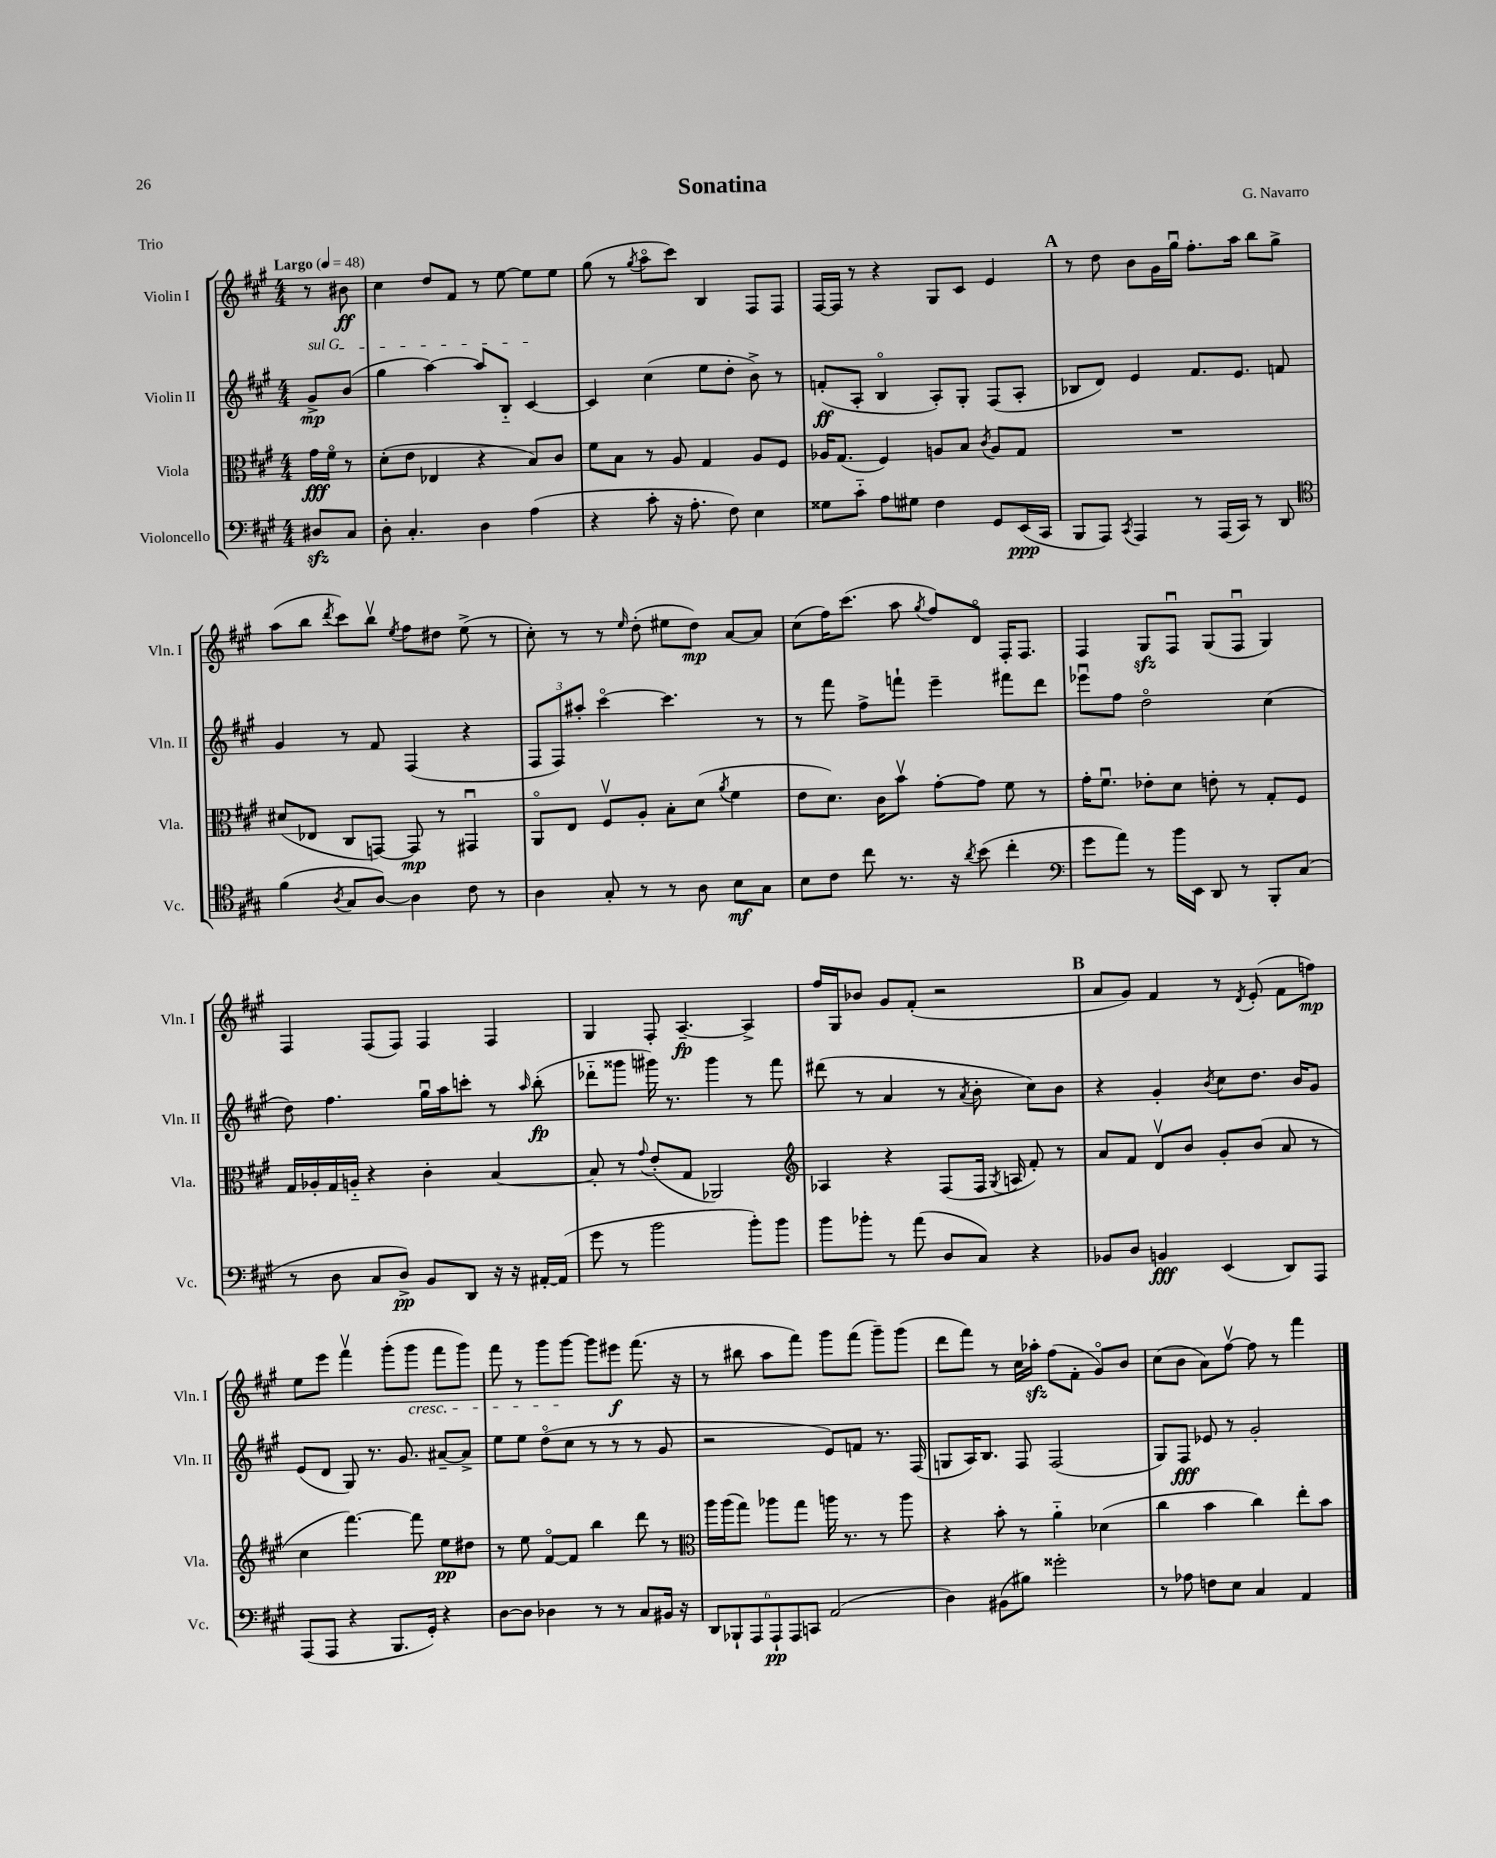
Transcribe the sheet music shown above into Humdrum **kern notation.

**kern	**dynam	**kern	**dynam	**kern	**dynam	**kern	**dynam
*part4	*part4	*part3	*part3	*part2	*part2	*part1	*part1
*staff4	*staff4	*staff3	*staff3	*staff2	*staff2	*staff1	*staff1
*I"Violoncello	*	*I"Viola	*	*I"Violin II	*	*I"Violin I	*
*I'Vc.	*	*I'Vla.	*	*I'Vln. II	*	*I'Vln. I	*
*clefF4	*	*clefC3	*	*clefG2	*	*clefG2	*
*k[f#c#g#]	*	*k[f#c#g#]	*	*k[f#c#g#]	*	*k[f#c#g#]	*
*M4/4	*	*M4/4	*	*M4/4	*	*M4/4	*
*MM48	*	*MM48	*	*MM48	*	*MM48	*
=	=	=	=	=	=	=	=
!	!	!	!	!	!	!LO:TX:a:B:t=Largo	!
!	!	!	!	!LO:TX:a:i:t=sul G	!	!	!
8D#Xzz/L	.	16g#\LL	fff	8g#^/L	mp	8r	.
.	.	16f#\JJ	.	.	.	.	.
8C#/J	.	8r	.	(8b/J	.	8b#X\	ff
=1	=1	=1	=1	=1	=1	=1	=1
8D'\	.	(8d'\L	.	4gg#\	.	4cc#\	.
4.C#'/	.	8e\J	.	.	.	.	.
.	.	4E-X/	.	[4aa\)	.	8dd/L	.
.	.	.	.	.	.	8f#/J	.
4D\	.	4r	.	8aa/L]	.	8r	.
.	.	.	.	8B/J	.	[8ee\	.
(4A\	.	8B/L)	.	[4c#/	.	8ee\L]	.
.	.	8c#/J	.	.	.	8ee\J	.
=2	=2	=2	=2	=2	=2	=2	=2
4r	.	8f#\L	.	4c#/]	.	(8gg#\	.
.	.	8B\J	.	.	.	8r	.
.	.	.	.	.	.	8qgg#/	.
8c#'\	.	8r	.	(4cc#\	.	8aa\L	.
16r	.	8A/	.	.	.	8ccc#\J)	.
8.A'\	.	.	.	.	.	.	.
.	.	4G#/	.	8ee\L	.	4B/	.
8F#\)	.	.	.	8dd'\J	.	.	.
4E\	.	8A/L	.	8b^\)	.	8F#/L	.
.	.	8F#/J	.	8r	.	8F#/J	.
=3	=3	=3	=3	=3	=3	=3	=3
8G##X\L	.	16A-X/KL	.	(8fn'/L	ff	[16F#/LL	.
.	.	(8.G#/J	.	.	.	16F#/JJ]	.
8c#\J	.	.	.	8A'/J	.	8r	.
8A\L	.	4F#/)	.	4B/	.	4r	.
8G#X\J	.	.	.	.	.	.	.
4F#\	.	8An/L	.	8A'/L)	.	8G#/L	.
.	.	8B/J	.	8G#'/J	.	8c#/J	.
.	.	8qc#/	.	.	.	.	.
8GG#/L	.	8A/L	.	(8F#/L	.	4e/	.
(16EE/L	ppp	8G#/J	.	8A'/J	.	.	.
16CC#/JJ	.	.	.	.	.	.	.
!!LO:REH:place=s1:t=A
=4	=4	=4	=4	=4	=4	=4	=4
8BBB/L	.	1r	.	8B-X/L	.	8r	.
8AAA/J)	.	.	.	8d/J)	.	8dd\	.
8qCC#/	.	.	.	.	.	.	.
4AAA/	.	.	.	4e/	.	8b\L	.
.	.	.	.	.	.	16g#\L	.
.	.	.	.	.	.	16gg#u\JJ	.
8r	.	.	.	8.f#/L	.	8.ff#'\L	.
(16AAA/LL	.	.	.	.	.	.	.
16CC#/JJ)	.	.	.	8.e/J	.	16aa\Jk	.
8r	.	.	.	.	.	8bb\L	.
8DD/	.	.	.	8fn/	.	8gg#^\J	.
!!LO:LB:g=z
=5	=5	=5	=5	=5	=5	=5	=5
*clefC4	*	*	*	*	*	*	*
(4f#\	.	(8d#X/L	.	4g#/	.	(8aa\L	.
.	.	8E-X/J	.	.	.	8bb\J	.
8qA/	.	.	.	.	.	8qddd/	.
8G#/L	.	8C#/L	.	8r	.	8ccc#\L)	.
[8A/J)	.	[8GGn/J)	.	8f#/	.	8bbv\J	.
.	.	.	.	.	.	8qee/	.
4A\]	.	8GG/]	mp	(4F#/	.	8ff#\L	.
.	.	8r	.	.	.	8dd#X\J	.
8c#\	.	4GG#Xu/	.	4r	.	(8ee^\	.
8r	.	.	.	.	.	8r	.
=6	=6	=6	=6	=6	=6	=6	=6
4A\	.	8AA/L	.	12F#/L	.	8cc#'\)	.
.	.	.	.	12F#/)	.	.	.
.	.	8E/J	.	.	.	8r	.
.	.	.	.	12aa#X'/J	.	.	.
8G#'/	.	8F#v/L	.	[4ccc#\	.	8r	.
.	.	.	.	.	.	16qqee/	.
8r	.	8A'/J	.	.	.	(8dd'\	.
8r	.	8B'\L	.	4.ccc#\]	.	8ee#X\L	.
8A\	.	(8d\J	.	.	.	8dd\J)	mp
.	.	8qa/	.	.	.	.	.
8B\L	mf	4f#\	.	.	.	[8a/L	.
8G#\J	.	.	.	8r	.	8a/J]	.
=7	=7	=7	=7	=7	=7	=7	=7
8B\L	.	8e\L	.	8r	.	(8cc#\L	.
8c#\J	.	8.d\J)	.	8fff#\	.	16ff#\K)	.
.	.	.	.	.	.	(8.ccc#\J	.
8cc#\	.	.	.	8ff#^\L	.	.	.
.	.	16c#\KL	.	.	.	.	.
8.r	.	8bv\J	.	8fffn`\J	.	8aa\	.
.	.	.	.	.	.	8qgg#/	.
.	.	[8g#'\L	.	4eee~\	.	8ff#/L)	.
16r	.	.	.	.	.	.	.
8qa/	.	.	.	.	.	.	.
(8b\	.	8g#\J]	.	.	.	8d/J	.
4cc#'\	.	8f#\	.	8fff#X\L	.	16F#'/KL	.
.	.	.	.	.	.	8.F#/J	.
.	.	8r	.	8ddd\J	.	.	.
=8	=8	=8	=8	=8	=8	=8	=8
*clefF4	*	*	*	*	*	*	*
8g#\L	.	16g#'\KL	.	8eee-Xu\L	.	4F#/	.
.	.	8.f#u\J	.	.	.	.	.
8a\J)	.	.	.	8ff#\J	.	.	.
8r	.	8e-X'\L	.	2dd\	.	8G#zz/L	.
16b\LL	.	8d\J	.	.	.	8F#u/J	.
16EE\JJ	.	.	.	.	.	.	.
8DD/	.	8en'\	.	.	.	(8G#/L	.
8r	.	8r	.	.	.	8F#u/J	.
8BBB'/L	.	8G#'/L	.	(4cc#\	.	4G#/)	.
(8C#/J	.	8F#/J	.	.	.	.	.
!!LO:LB:g=z
=9	=9	=9	=9	=9	=9	=9	=9
8r	.	16G#/LL	.	8dd\)	.	4F#/	.
.	.	16A-X'/	.	.	.	.	.
8D\	.	16G#/	.	4.ff#\	.	.	.
.	.	16An/JJ	.	.	.	.	.
8C#/L	.	4r	.	.	.	(8F#/L	.
8D^/J)	pp	.	.	.	.	8F#/J)	.
8BB/L	.	4c#'\	.	16gg#u\LL	.	4F#/	.
.	.	.	.	16aa\J	.	.	.
8DD/J	.	.	.	8cccn'\J	.	.	.
16r	.	[4B/	.	8r	.	4F#/	.
16r	.	.	.	.	.	.	.
.	.	.	.	16qqaa/	.	.	.
[16AA#X'/LL	.	.	.	(8bb'\	fp	.	.
(16AA#/JJ]	.	.	.	.	.	.	.
=10	=10	=10	=10	=10	=10	=10	=10
8g#\	.	8B'/]	.	8ddd-X\L	.	4G#/	.
8r	.	8r	.	8ggg##X\J	.	.	.
.	.	8qqg#/	.	.	.	.	.
2b\	.	(8e'/L	.	16ggg#X\)	.	8F#'/	.
.	.	.	.	8.r	.	.	.
.	.	8G#/J	.	.	.	[4.A~/	fp
.	.	2AA-X/)	.	4ggg#\	.	.	.
8b'\L)	.	.	.	8r	.	4A^/]	.
8b\J	.	.	.	8fff#\	.	.	.
=11	=11	=11	=11	=11	=11	=11	=11
*	*	*clefG2	*	*	*	*	*
8b\L	.	4A-X/	.	(8ddd#X\	.	16ff#/LL	.
.	.	.	.	.	.	16G#/J	.
8b-X'\J	.	.	.	8r	.	8b-X/J	.
8r	.	4r	.	4a/	.	8g#/L	.
(8a\	.	.	.	.	.	(8f#'/J	.
8D/L	.	(8F#/L	.	8r	.	2r	.
.	.	.	.	8qa/	.	.	.
8C#/J)	.	16F#/Jk	.	8b'\	.	.	.
.	.	8qG#/	.	.	.	.	.
.	.	16An/	.	.	.	.	.
4r	.	8f#'/)	.	8cc#\L)	.	.	.
.	.	8r	.	8b\J	.	.	.
!!LO:REH:place=s1:t=B
=12	=12	=12	=12	=12	=12	=12	=12
8BB-X/L	.	8a/L	.	4r	.	8a/L	.
8D/J	.	8f#/J	.	.	.	8g#/J)	.
4BBn/	fff	8dv/L	.	4g#'/	.	4f#/	.
.	.	8b/J	.	.	.	.	.
.	.	.	.	8qb/	.	.	.
(4EE/	.	8g#'/L	.	8cc#\L	.	8r	.
.	.	.	.	.	.	8qd/	.
.	.	(8b/J	.	8.dd\J	.	(8e'/	.
8DD/L)	.	8a/	.	.	.	8f#\L	.
.	.	.	.	16b/KL	.	.	.
8AAA/J	.	8r	.	8g#/J	.	8ffn\J)	mp
!!LO:LB:g=z
=13	=13	=13	=13	=13	=13	=13	=13
(8AAA/L	.	4cc#\	.	(8e/L	.	8ee\L	.
8AAA/J	.	.	.	8d/J	.	8eee\J	.
4r	.	[4.fff#\)	.	8G#/)	.	4fff#v\	.
.	.	.	.	8.r	.	.	.
8.BBB/L	.	.	.	.	.	(8ggg#'\L	.
.	.	.	.	8.g#/	.	.	.
!	!	!	!	!	!	!LO:TX:b:i:t=cresc.	!
.	.	8fff#\]	.	.	.	8ggg#\J	.
16GG#'/Jk)	.	.	.	.	.	.	.
4r	.	8ee\L	pp	[8a#X~/L	.	8fff#\L	.
.	.	8dd#X\J	.	8a#^/J]	.	8ggg#\J)	.
=14	=14	=14	=14	=14	=14	=14	=14
[8D\L	.	8r	.	8ee\L	.	8fff#\	.
8D\J]	.	8ee\	.	8ee\J	.	8r	.
4D-X\	.	[8f#/L	.	(8dd\L	.	8ggg#\L	.
.	.	8f#/J]	.	8cc#\J	.	[8ggg#\J	.
8r	.	4bb\	.	8r	.	8ggg#\L]	.
8r	.	.	.	8r	.	8eee#X\J	f
8C#/L	.	8ddd\	.	8r	.	(8.fff#\	.
16BB#X/Jk	.	8r	.	8g#/	.	.	.
16r	.	.	.	.	.	16r	.
=15	=15	=15	=15	=15	=15	=15	=15
*	*	*clefC3	*	*	*	*	*
12DD/L	.	16aa\LL	.	2r	.	8r	.
.	.	(16aa\J	.	.	.	.	.
12BBB-X`/	.	.	.	.	.	.	.
.	.	8gg#\J)	.	.	.	8bb#X\	.
12AAA/	.	.	.	.	.	.	.
12AAA`/	pp	8aa-X\L	.	.	.	8aa\L	.
12AAA/	.	.	.	.	.	.	.
.	.	8gg#\J	.	.	.	8fff#\J)	.
12CCn/J	.	.	.	.	.	.	.
(2AA/	.	16aan\	.	8e/L)	.	8ggg#\L	.
.	.	8.r	.	.	.	.	.
.	.	.	.	8fn/J	.	(8fff#\J	.
.	.	8r	.	8.r	.	8ggg#~\L)	.
.	.	8aa\	.	.	.	(8ggg#\J	.
.	.	.	.	(16F#/	.	.	.
=16	=16	=16	=16	=16	=16	=16	=16
4D\)	.	4r	.	8Gn/L	.	8ddd\L	.
.	.	.	.	16A/K)	.	8fff#\J)	.
.	.	.	.	8.B/J	.	.	.
(8BB#X\L	.	8b'\	.	.	.	8r	.
8B#X\J)	.	8r	.	8F#/	.	16cc#\LL	.
.	.	.	.	.	.	16aa-Xzz'\JJ	.
2g##X'\	.	4a\	.	(2F#/	.	(8ff#\L	.
.	.	.	.	.	.	8f#'\J	.
.	.	(4d-X\	.	.	.	8g#/L)	.
.	.	.	.	.	.	8b/J	.
=17	=17	=17	=17	=17	=17	=17	=17
8r	.	4cc#\	.	8G#/L)	.	(8cc#\L	.
8A-X\	.	.	.	8F#/J	fff	8b\J	.
8Fn\L	.	4b\	.	8e-X/	.	8a\L)	.
8E\J	.	.	.	8r	.	[8ff#v\J	.
4C#/	.	4cc#\)	.	2g#'/	.	8ff#\]	.
.	.	.	.	.	.	8r	.
4AA/	.	8ee'\L	.	.	.	4fff#\	.
.	.	8b\J	.	.	.	.	.
==	==	==	==	==	==	==	==
*-	*-	*-	*-	*-	*-	*-	*-
